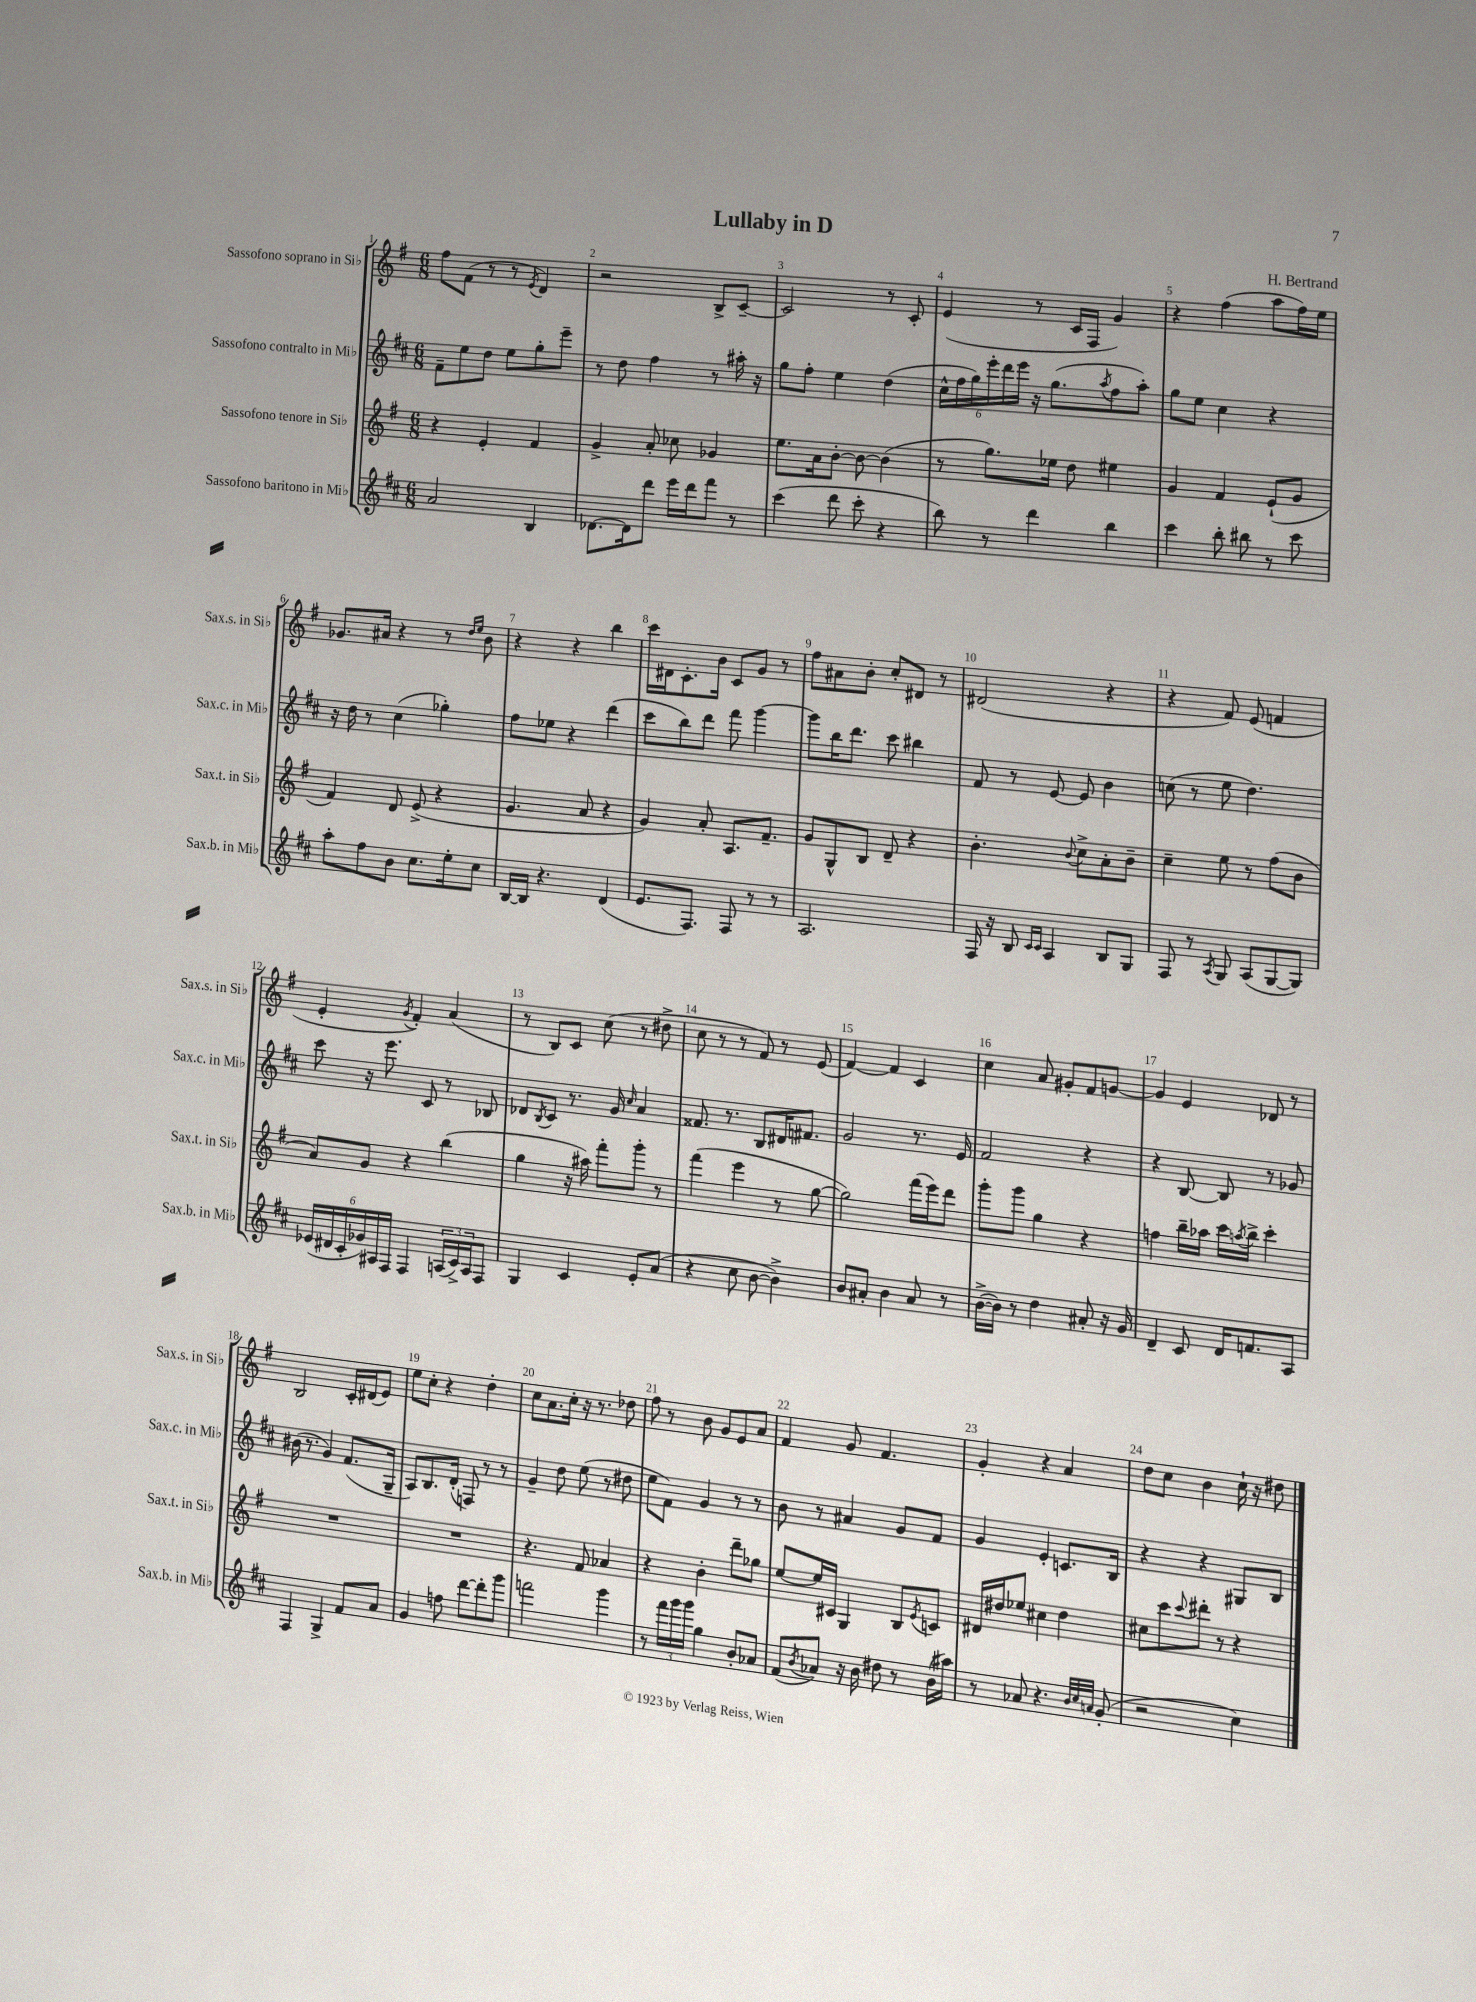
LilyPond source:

\header { title = "Lullaby in D" composer = "H. Bertrand" }
<<
\new StaffGroup <<
\new Staff = "s0" \with { instrumentName = "Sassofono soprano in Sib" shortInstrumentName = "Sax.s. in Sib" } {
    \clef treble \key g \major \numericTimeSignature \time 6/8
    fis''8 fis'8( r8 r8 \acciaccatura { e'8 } d'4) |
    r2 b8-> c'8~-- |
    c'2 r8 c'8-. |
    e'4( r8 c'16 fis16 g'4) |
    r4 fis''4( a''8 fis''16) e''16 |
    ges'8. ais'16 r4 r8 \grace { d''16 e''16 } b'8 |
    r4 r4 b''4 |
    c'''16 dis'16 c'8.-. b'16 c'8 g'8 r8 |
    fis''8 ais'8 b'8-. c''8-. dis'8 r8 |
    dis'2( r4 |
    r4 fis'8) e'8( f'4 |
    e'4-. \acciaccatura { g'8 } fis'4-.) a'4( |
    r8 b8) c'8 c''8( r8 dis''8-> |
    c''8 r8 r8 fis'8) r8 e'8( |
    fis'4~) fis'4 c'4 |
    c''4 a'8 gis'8-. fis'8 g'8~ |
    g'4 e'4 des'8 r8 |
    b2 c'16-. dis'16( e'8) |
    e''8 c''8-. r4 d''4-. |
    c''8 a'8. c''16-. r16 r8. des''8 |
    fis''8 r8 b'8 g'8 e'8 a'8 |
    fis'4 g'8 fis'4. |
    g'4-. r4 a'4 |
    d''8 c''8 b'4 c''16-! r16 dis''8 \bar "|." |
}
\new Staff = "s1" \with { instrumentName = "Sassofono contralto in Mib" shortInstrumentName = "Sax.c. in Mib" } {
    \clef treble \key d \major \numericTimeSignature \time 6/8
    fis'8-- e''8 d''8 e''8 g''8-. e'''8-- |
    r8 d''8 fis''4 r8 ais''16-. r16 |
    g''8 fis''8-. e''4 d''4( |
    \tuplet 6/4 { cis''16-^ fis''16 g''16) e'''16-. d'''16 e'''16 } r16 g''8.( \acciaccatura { a''8 } fis''8 a''8-.) |
    g''8 e''8 cis''4 r4 |
    r16 d''16 r8 cis''4( ges''4-.) |
    fis''8 ees''8 r4 d'''4( |
    cis'''8 b''8) d'''8 fis'''8 g'''4~ |
    g'''8 b''16 d'''8. cis'''8 bis''4 |
    fis'8 r8 e'8~ e'8 b'4 |
    c''8( r8 e''8 d''4.) |
    cis'''8 r16 e'''8. cis'8 r8 bes8 |
    des'8 \acciaccatura { b8 } cis'8 r8. g'16 \grace { cis''16 } a'4 |
    fisis'8. r8. b8 dis'16 fis'8. |
    g'2 r8. e'16 |
    fis'2 r4 |
    r4 b8~ b8 r8 ges'8 |
    bis'16( r8. g'4) fis'8.( g16-- |
    a8) b8. d'16-.( f8) r8 r8 |
    g'4-- d''8 e''8( r8 dis''8 |
    e''8 fis'8) g'4 r8 r8 |
    b'8 r8 ais'4 g'8 fis'8 |
    g'4 e'4-. c'8. b16 |
    r4 r4 gis8 b8 \bar "|." |
}
\new Staff = "s2" \with { instrumentName = "Sassofono tenore in Sib" shortInstrumentName = "Sax.t. in Sib" } {
    \clef treble \key g \major \numericTimeSignature \time 6/8
    r4 e'4-. fis'4 |
    g'4-> a'8-. ces''8 ges'4 |
    e''8. a'16 b'8~-. b'8~ b'4( |
    r8 g''8.) ees''16 d''8 eis''4 |
    g'4 fis'4 e'8-!( g'8 |
    fis'4) d'8 e'8->( r4 |
    g'4. a'8 r4 |
    g'4) a'8-. a8. fis'8.-- |
    g'8 g8-^ b8 d'8-- r4 |
    b'4.-. \appoggiatura { b'8 } c''8-> a'8-. b'8-- |
    c''4-- e''8 r8 fis''8( b'8 |
    a'8) g'8 r4 b''4( |
    g''4 r16 ais''16) fis'''8-. g'''8-. r8 |
    fis'''4( e'''4 r8 g''8~ |
    g''2) fis'''16( e'''16) d'''8 |
    g'''8-. g'''8 g''4 r4 |
    f''4 b''16-- aes''16 c'''16 \acciaccatura { a''8 } b''16-> c'''4-. |
    R2. |
    R2. |
    r4. fis'8 aes'4 |
    r4 b'4-. d'''8-- ges''8 |
    e''8~ e''16 cis'16 g4 b8 \acciaccatura { e'8 } c'8 |
    dis'16 dis''16 ees''8 cis''4 dis''4 |
    cis''8 c'''8 \appoggiatura { c'''8 } dis'''8-. r8 r4 \bar "|." |
}
\new Staff = "s3" \with { instrumentName = "Sassofono baritono in Mib" shortInstrumentName = "Sax.b. in Mib" } {
    \clef treble \key d \major \numericTimeSignature \time 6/8
    a'2 b4 |
    des'8.~ des'16 d'''8 e'''16 d'''16 fis'''8 r8 |
    cis'''4( d'''8 cis'''8-. r4 |
    b''8) r8 d'''4 b''4 |
    cis'''4 b''8-. bis''8 r8 cis'''8 |
    a''8-. fis''8 b'8 cis''8. e''16-. cis''8 |
    b16~ b16 r4. d'4( |
    e'8. fis8.) fis8 r8 r8 |
    a2. |
    fis16 r16 b8 \grace { cis'16 cis'16 } a4 b8 g8 |
    fis8 r8 \acciaccatura { a8 } g8 a8( g8~ g8) |
    \tuplet 6/4 { ees'16( dis'16 cis'16-. ges'16) ais16 fis16 } fis4 \tuplet 3/2 { a16( cis'16->) a16 } fis8 |
    g4 cis'4 e'8-. a'8( |
    r4 cis''8 b'8~ b'4->) |
    b'8 ais'8-. b'4 ais'8 r8 |
    b'16~->( b'16) r8 d''4 ais'8-. r16 g'16 |
    d'4-- cis'8 d'16 f'8. a8 |
    fis4 g4-> fis'8 a'8 |
    g'4 f''8 d'''8~ d'''8-. g'''8 |
    f'''2 g'''4 |
    r8 \tuplet 3/2 { fis'''16 g'''16 g'''16 } g''4 b'8-. aes'8 |
    fis'8( \acciaccatura { b'8 } aes'8) r16 b'16 dis''8 r8 b'16( ais''16) |
    r8 aes'8 r4. \grace { b'32 cis''32 a'32 } g'8-.( |
    r2 cis''4) \bar "|." |
}
>>
>>
\layout { \context { \Score \override BarNumber.break-visibility = ##(#f #t #t) barNumberVisibility = #all-bar-numbers-visible } }
